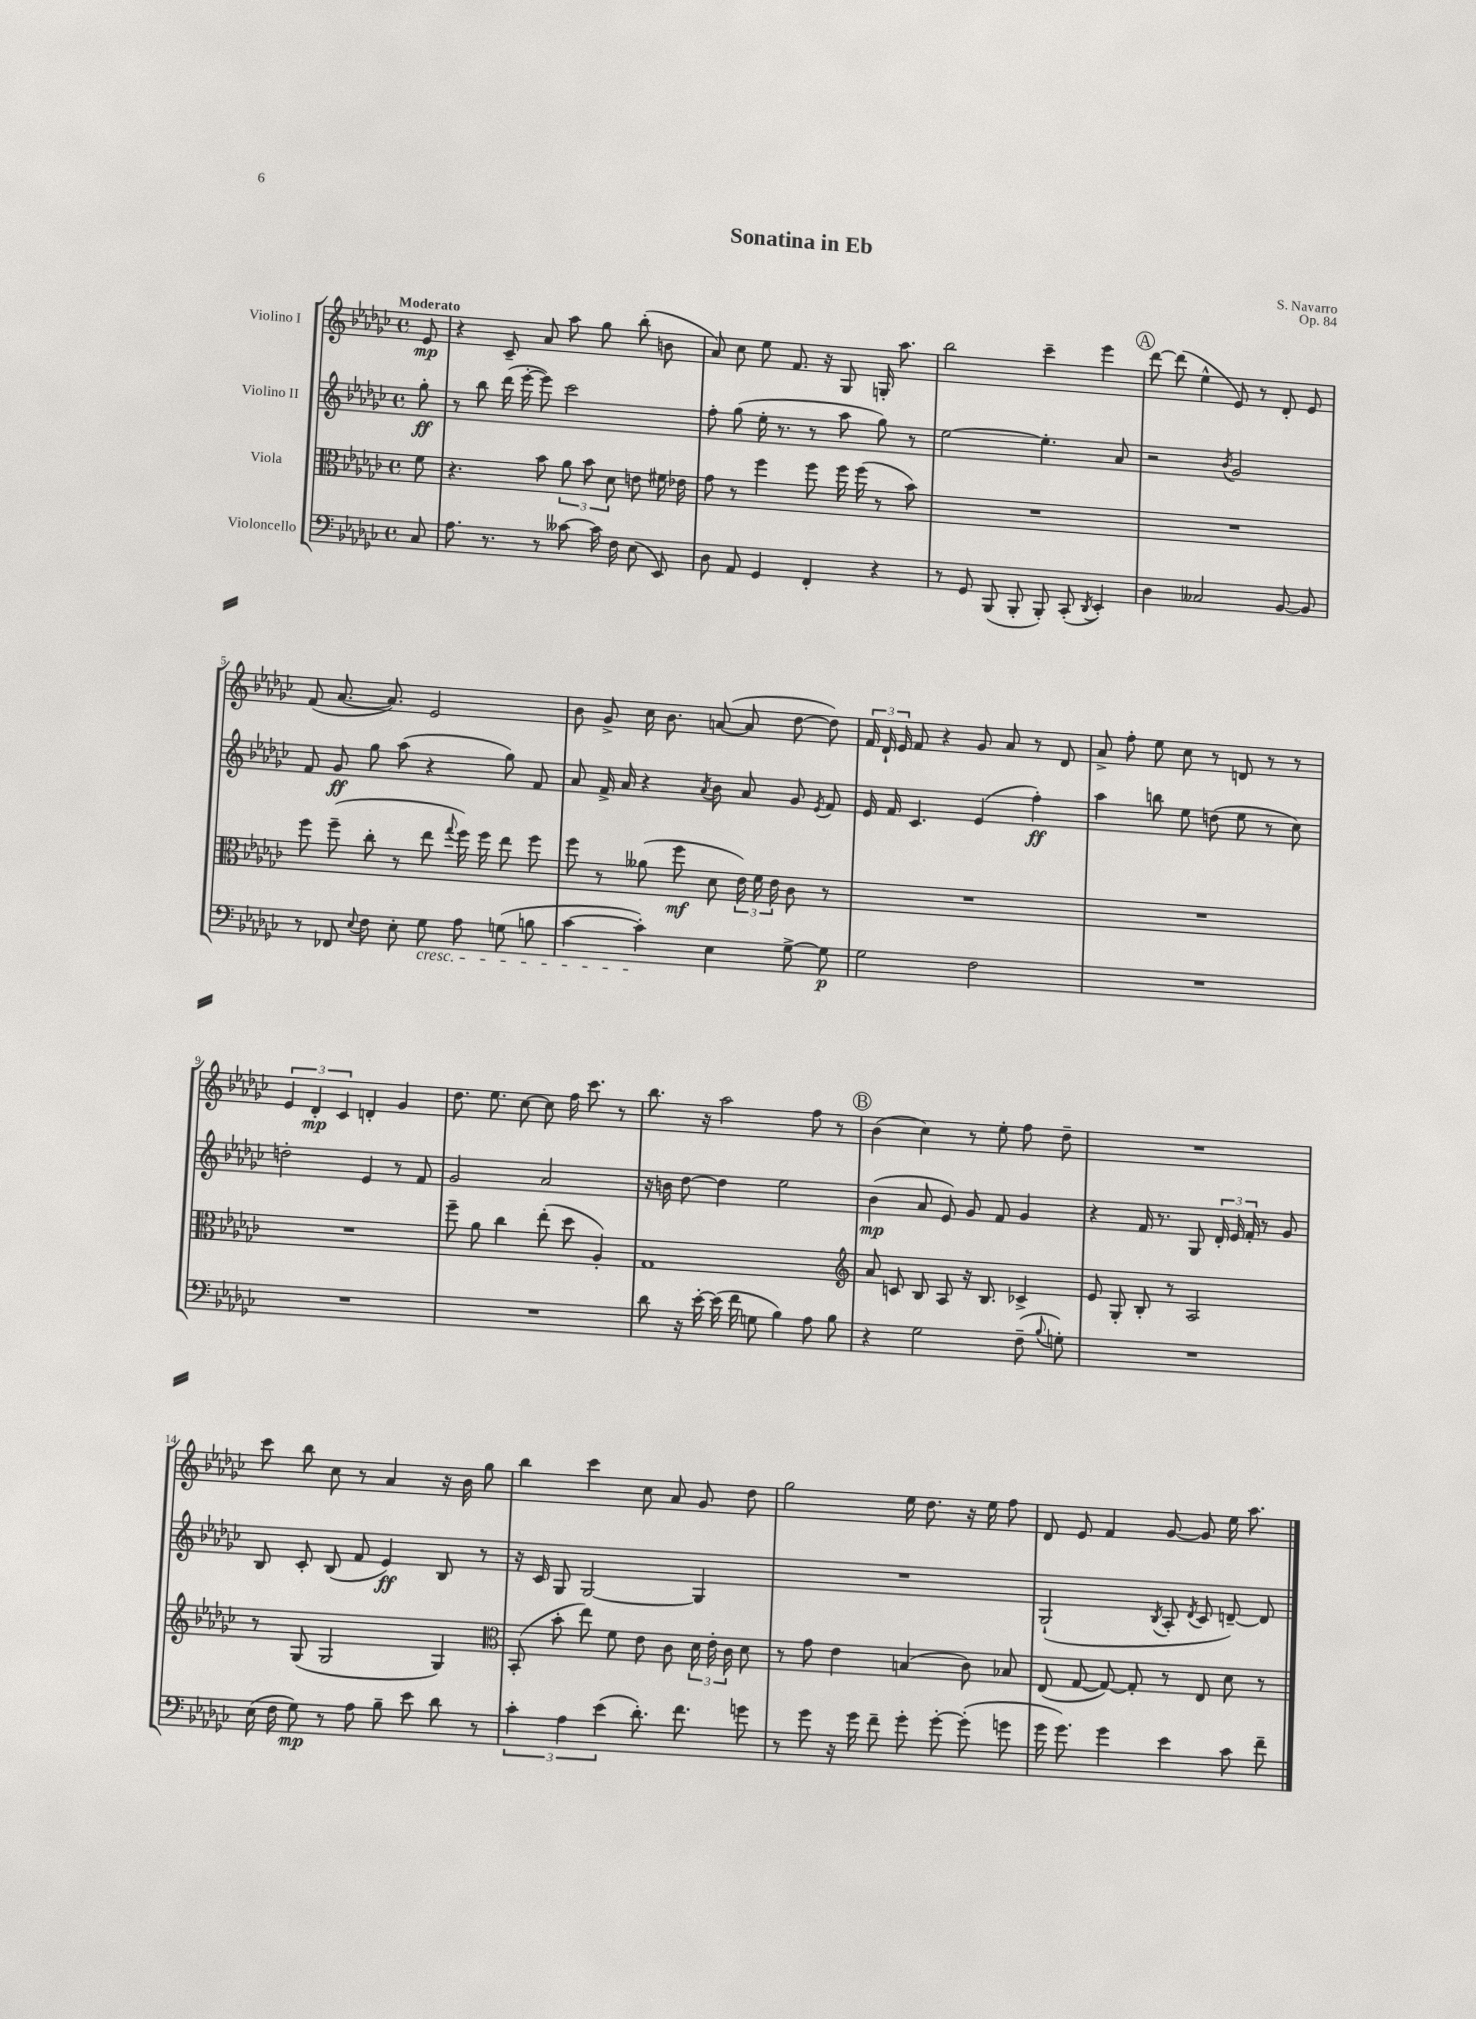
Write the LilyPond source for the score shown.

\header { title = "Sonatina in Eb" composer = "S. Navarro" opus = "Op. 84" }
<<
\new StaffGroup <<
\new Staff = "s0" \with { instrumentName = "Violino I" } {
    \clef treble \key ges \major \defaultTimeSignature \time 4/4 \partial 8 \tempo "Moderato"
    \autoBeamOff ees'8\mp |
    r4 ces'8-- aes'8 aes''8 ges''8 bes''8-.( b'8 |
    aes'8) ces''8 ees''8 f'8. r16 ges8 g16-. aes''8. |
    bes''2 ces'''4-- ees'''4 |
    \mark \markup { \circle "A" } des'''8~ des'''8( ees''4-^ ees'8) r8 des'8-. ees'8 |
    f'8( aes'8.~ aes'8.) ees'2 |
    bes'8 ges'8-> ces''16 bes'8. a'8~( a'8 des''8~ des''8) |
    \tuplet 3/2 { f'16 des'16-! ees'16 } f'8 r4 ges'8 aes'8 r8 des'8 |
    aes'8-> f''8-. ees''8 ces''8 r8 d'8 r8 r8 |
    \tuplet 3/2 { ees'4 des'4-.\mp ces'4 } d'4-. ges'4 |
    des''8. ees''8. ces''8~ ces''8 f''16 ces'''8. r8 |
    bes''8. r16 aes''2 f''8 r8 |
    \mark \markup { \circle "B" } bes'4( ces''4) r8 ees''8-. f''8 des''8-- |
    R1 |
    ces'''8 bes''8 ces''8 r8 aes'4 r16 bes'16 ges''8 |
    bes''4 ces'''4 ces''8 aes'8 ges'8 des''8 |
    ges''2 ees''16 des''8. r16 ees''16 f''8 |
    des'8 ees'8 f'4 ges'8~ ges'8 ees''16 aes''8. \bar "|." |
}
\new Staff = "s1" \with { instrumentName = "Violino II" } {
    \clef treble \key ges \major \defaultTimeSignature \time 4/4 \partial 8
    \autoBeamOff ges''8-.\ff |
    r8 bes''8 des'''16( ees'''16~-. ees'''8) ces'''2 |
    f''8-. ges''8( ees''16-. r8. r8 aes''8 ges''8) r8 |
    ees''2~ ees''4.-. aes'8 |
    \mark \markup { \circle "A" } r2 \acciaccatura { bes'8 } ges'2 |
    f'8 ges'8\ff ges''8 aes''8( r4 ges''8) f'8 |
    aes'8 f'16-> aes'16 r4 \acciaccatura { aes'8 } bes'8 aes'8 ges'8 \acciaccatura { ees'8 } f'8 |
    ees'16 f'16 ces'4. ees'4( f''4-.\ff) |
    aes''4 b''8 ees''8 d''8( ees''8 r8 ces''8) |
    d''2-. ees'4 r8 f'8 |
    ges'2 aes'2 |
    r16 b'16 des''8~ des''4 ees''2 |
    \mark \markup { \circle "B" } bes'4\mp( aes'8 ees'8) ges'8 f'8 ges'4 |
    r4 f'16 r8. ges8 \tuplet 3/2 { des'16-. ees'16 f'16-. } r8 ges'8 |
    bes8 ces'8-. bes8( f'8 ees'4\ff) bes8 r8 |
    r16 ces'16 ges8 ges2~ ges4 |
    R1 |
    ges2-!( \acciaccatura { bes8 } aes8-. \acciaccatura { des'8 } ces'8 d'8~--) d'8 \bar "|." |
}
\new Staff = "s2" \with { instrumentName = "Viola" } {
    \clef alto \key ges \major \defaultTimeSignature \time 4/4 \partial 8
    \autoBeamOff f'8 |
    r4. bes'8 \tuplet 3/2 { aes'8 bes'8 des'8 } e'8 fis'16 ees'16 |
    ges'8 r8 f''4 f''8 f''16 f''16( r8 bes'8) |
    R1 |
    \mark \markup { \circle "A" } R1 |
    f''8 f''8--( ces''8-. r8 ees''8 \appoggiatura { ges''8 } f''16) f''16 ees''8 f''8 |
    f''8 r8 aeses'8( f''8\mf des'8 \tuplet 3/2 { ees'16) f'16 ees'16 } ces'8 r8 |
    R1 |
    R1 |
    R1 |
    f''8-- aes'8 ces''4 ees''8-.( des''8 aes4-.) |
    ges1 |
    \mark \markup { \circle "B" } \clef treble aes'8 c'8 bes8 aes8 r16 bes8. ces'4-> |
    ees'8 ges8-. bes8-. r8 aes2 |
    r8 ges8( ges2 ges4) |
    \clef alto bes,8-.( bes'8-. ees''8) f'8 ees'8 ces'8 \tuplet 3/2 { des'16 ees'16-. ces'16 } des'8 |
    r8 ges'8 ees'4 b4( ces'8) bes8 |
    ees8( ges8~ ges8~) ges8-. r8 ees8 des'8 r8 \bar "|." |
}
\new Staff = "s3" \with { instrumentName = "Violoncello" } {
    \clef bass \key ges \major \defaultTimeSignature \time 4/4 \partial 8
    \autoBeamOff ces8 |
    aes8. r8. r8 ceses'8~ ceses'16 f16 ees8( ees,8) |
    des8 aes,8 ges,4 f,4-. r4 |
    r8 ges,8 bes,,8( bes,,8-. bes,,8-.) ces,8-.( \acciaccatura { des,8 } ees,4-.) |
    \mark \markup { \circle "A" } des4 ceses2 bes,8~ bes,8 |
    r8 fes,8 \appoggiatura { ees8 } f8 ees8-. ges8\cresc aes8 g8( b8 |
    ces'4~ ces'4-.\!) ees4 ges8~-> ges8\p |
    ges2 f2 |
    R1 |
    R1 |
    R1 |
    des'8 r16 ees'16~-. ees'16( f'16 g8 bes4) aes8 bes8 |
    \mark \markup { \circle "B" } r4 ges2 f8--( \appoggiatura { bes8 } g8-.) |
    R1 |
    ees16( f16 ges8\mp) r8 aes8 bes8-- ees'8 des'8 r8 |
    \tuplet 3/2 { ces'4-. aes4 ees'4( } des'8.-.) f'8. g'8 |
    r8 ges'8 r16 ges'16 f'8-- ges'8-. ges'8~-. ges'8-.( g'8 |
    ges'16 ges'8.) ges'4 ees'4 ces'8 f'8-- \bar "|." |
}
>>
>>
